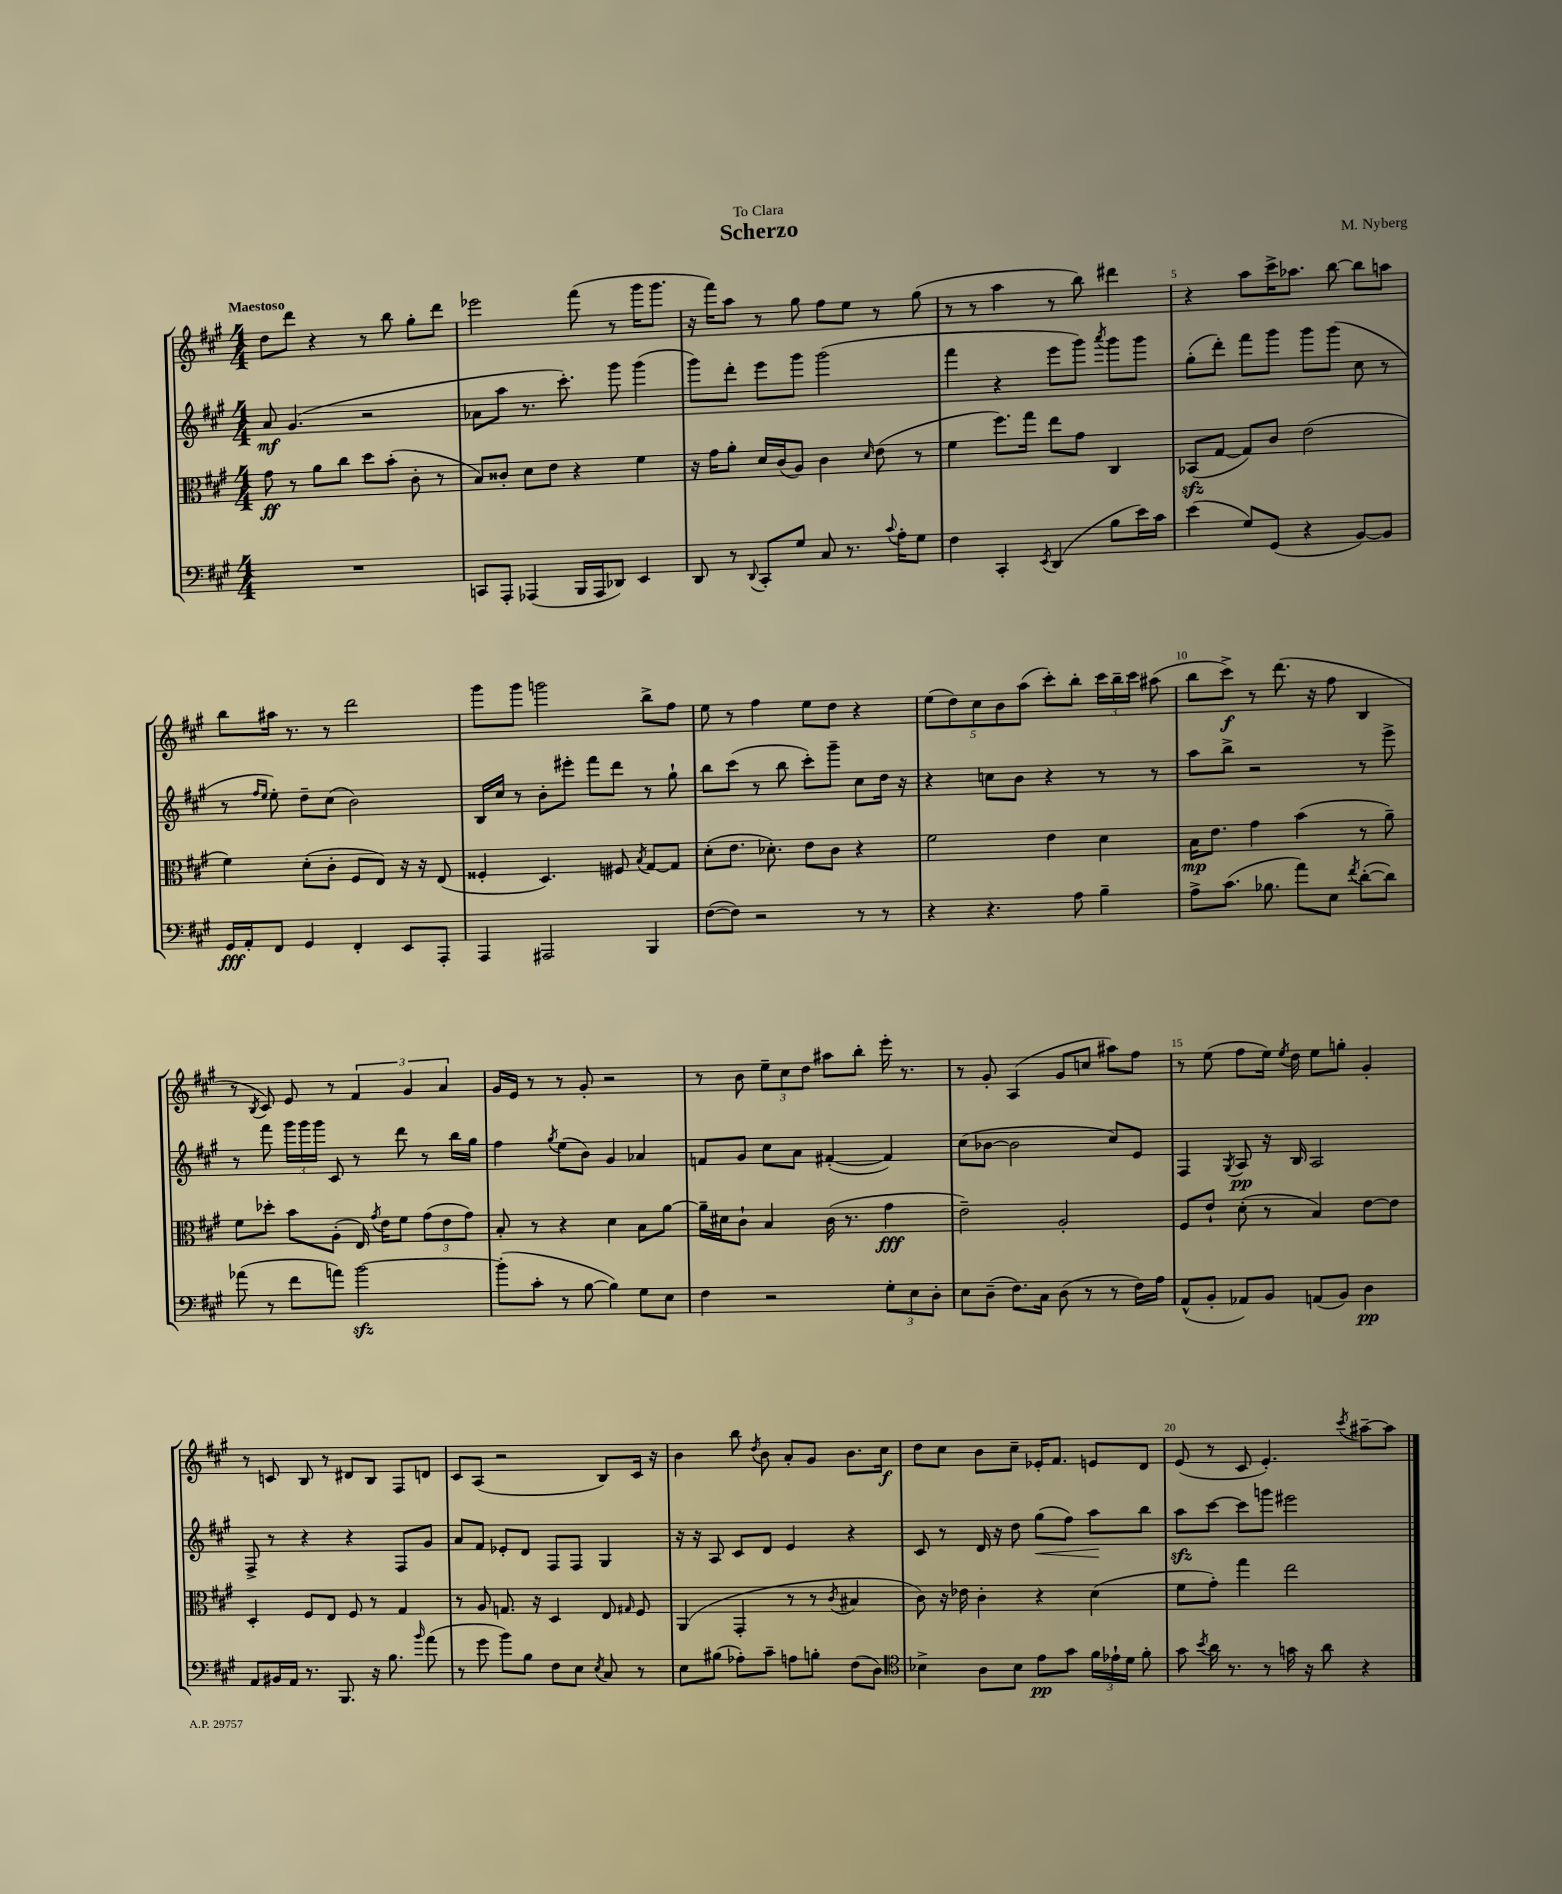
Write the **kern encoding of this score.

**kern	**kern	**kern	**kern
*staff4	*staff3	*staff2	*staff1
*clefF4	*clefC3	*clefG2	*clefG2
*k[f#c#g#]	*k[f#c#g#]	*k[f#c#g#]	*k[f#c#g#]
*M4/4	*M4/4	*M4/4	*M4/4
1r	8g#	8a	8dd
.	8r	(4.g#	8ddd
.	8a	.	4r
.	8cc#	.	.
.	8dd	2r	8r
.	(8b'	.	8bb
.	8c#'	.	8gg#'
.	8r	.	8ddd
=	=	=	=
8CC	8B)	8a-	2eee-
8AAA'	8c##'	8aa	.
(4AAA-	8d	8.r	.
.	8e	.	.
.	.	8.ccc#')	.
16BBB	4r	.	(8fff#
16AAA-	.	.	.
8DD-)	.	8ggg#	8r
4EE	4f#	(4ggg#	16ggg#
.	.	.	8.ggg#
=	=	=	=
8DD	16r	8ggg#)	16r
.	16g#	.	16fff#)
8r	8a'	8ddd'	8aa
8qqDD	.	.	.
8CC#'	16d	8eee	8r
.	(16c#	.	.
8G#	8A)	8ggg#	8gg#
8C#	4c#	(2ggg#	8ff#
8.r	.	.	8ee
.	16qqd	.	.
.	(8e	.	8r
8qqc#	.	.	.
16A'	.	.	.
8G#	8r	.	(8gg#
=	=	=	=
4F#	4f#	4fff#	8r
.	.	.	8r
4CC#'	8.ff#)	4r	4aa
.	16gg#	.	.
8qEE	.	.	.
(4DD	8ee	8eee	8r
.	8g#	8ggg#)	8bb)
.	.	8qaaa	.
8B	4C#	8ggg#	4ddd#
16e)	.	8ggg#	.
16c#	.	.	.
=	=	=	=
(4e	(8BB-	(8gg#'	4r
.	[8G#	8ddd')	.
8G#)	8G#])	8fff#	8aa
(8GG#	8c#	8ggg#	16ccc#^
.	.	.	8.aa-
4r	(2e	8ggg#	.
.	.	(8ggg#	[8bb
[8BB)	.	8cc#	8bb]
8BB]	.	8r	8aa
=	=	=	=
16GG#	4f#)	8r	8bb
16AA'	.	.	.
.	.	16qqff#	.
.	.	16qqee	.
8FF#	.	8ee')	16aa#
.	.	.	8.r
4GG#	(8d'	8dd~	.
.	8c#'	(8cc#	8r
4FF#'	8F#	2b)	2ddd
.	8E)	.	.
8EE	16r	.	.
.	16r	.	.
8AAA'	(8E	.	.
=	=	=	=
4AAA	4F##'	16B	8ggg#
.	.	16cc#	.
.	.	8r	8ggg#
2AAA#	4.D)	8b'	2ggg
.	.	8eee#'	.
.	.	8fff#	.
.	8F#	8ddd	.
.	8qB	.	.
4BBB	[8G#	8r	8bb^
.	8G#]	8gg#`	8ff#
=	=	=	=
([8F#	(8d'	8bb	8ee
8F#])	8.e	(8ccc#	8r
2r	.	8r	4ff#
.	8.d-')	.	.
.	.	8bb	.
.	8e	8ccc#')	8ee
.	8c#	8ggg#~	8dd
8r	4r	8cc#	4r
8r	.	16dd	.
.	.	16r	.
=	=	=	=
4r	2f#	4r	(10ee
.	.	.	10dd)
.	.	.	10cc#
4.r	.	8cc	.
.	.	.	10b
.	.	8b	.
.	.	.	(10aa
.	4e	4r	8ccc#')
8A	.	.	8bb'
4B~	4d	8r	24ccc#
.	.	.	24bb~
.	.	.	24ccc#
.	.	8r	(8aa#
=	=	=	=
8A^	16B	8aa	8bb
.	8.e	.	.
(8.c#	.	8bb^	8ccc#^)
.	4g#	2r	8r
8.B-	.	.	.
.	.	.	(8.ddd
8a)	(4b	.	.
.	.	.	16r
8E	.	.	8ff#
8qf#	.	.	.
([8d'	8r	8r	4B
8d])	8a~)	8eee^	.
=	=	=	=
(8a-	8f#	8r	8r
.	.	.	8qB
8r	8dd-'	8fff#	8c#)
8f#	8b	24ggg#	8e
.	.	24ggg#	.
.	.	24ggg#	.
8a)	(8A'	8c#	8r
[2b	16E)	8r	6f#
.	8qg#	.	.
.	16e	.	.
.	8f#	8ddd	.
.	.	.	6g#
.	(12g#	8r	.
.	12e	.	6a
.	.	16bb	.
.	12g#)	.	.
.	.	16gg#	.
=	=	=	=
(8b']	8B'	4ff#	16g#
.	.	.	16e
8c#'	8r	.	8r
.	.	8qgg#	.
8r	4r	(8ee	8r
[8B	.	8b)	8g#'
4B])	4d	4g#	2r
8G#	8B	4a-	.
8E	[8a	.	.
=	=	=	=
4F#	16a~]	8f	8r
.	16d#	.	.
.	8c#`	8g#	8b
2r	4B	8cc#	12ee~
.	.	.	12cc#
.	.	8a	.
.	.	.	12dd
.	(16c#	([4f#'	8aa#
.	8.r	.	.
.	.	.	8bb'
12G#'	4g#	4f#])	16eee'
.	.	.	8.r
12E	.	.	.
12D'	.	.	.
=	=	=	=
8E	2e~)	(8cc#	8r
(8D~	.	[8b-	8g#'
8.F#)	.	2b-]	(4A
16C#	.	.	.
(8D	2A'	.	8g#
8r	.	.	8cc
8r	.	8cc#)	8aa#)
16F#)	.	8e	8ff#
16A	.	.	.
=	=	=	=
(8AA^^	8F#	4F#	8r
8BB'	8e`	.	(8ee
.	.	8qG#	.
8AA-)	(8d'	8A	8ff#
8BB	8r	16r	16ee)
.	.	.	8qee
.	.	16B	16dd
(8AA	4B)	2A	8ee
8BB)	.	.	8gg'
4D	[8e	.	4g#'
.	8e]	.	.
=	=	=	=
8AA	4D'	8F#^	8r
16BB#	.	8r	8c
16AA	.	.	.
8.r	8F#	4r	8B
.	8E	.	8r
8.BBB	.	.	.
.	8F#	4r	8d#
16r	8r	.	8B
8.B	.	.	.
.	4G#	8F#	8F#
16qqb	.	.	.
(8a	.	8g#	8d
=	=	=	=
8r	8r	8a	8c#
8g#	8A	8f#	(8A
8b)	8.G	8e-'	2r
8B	.	8d	.
.	16r	.	.
8F#	4D	8F#	.
8E	.	8F#	.
8qE	.	.	.
8C#	8E	4G#	8B)
.	16qqG#	.	.
8r	8F#	.	16c#
.	.	.	16r
=	=	=	=
8E	(4AA	16r	4b
.	.	16r	.
(8B#	.	8A	.
8A-')	4GG#'	8c#	8bb
.	.	.	8qdd
8c#~	.	8d	8b
8A	8r	4e	8a'
8B'	8r	.	8g#
.	8qc#	.	.
(8F#	4B#	4r	8.b
8D)	.	.	.
.	.	.	16cc#
=	=	=	=
*clefC4	*	*	*
4B-^	8c#)	8c#	8dd
.	16r	8r	8cc#
.	16e-	.	.
8A	4c#'	16d	8b
.	.	16r	.
8B-	.	8dd	8cc#~
8e	4r	(8gg#	16e-'
.	.	.	8.f#
8g#	.	8ff#)	.
24f#	(4d	8aa	8e
24e-`	.	.	.
24d	.	.	.
8f#'	.	8bb	8d
=	=	=	=
8g#	8f#	8aa	(8e
8qb	.	.	.
16a	8g#')	[8ccc#	8r
8.r	.	.	.
.	4gg#	8ccc#]	8c#
8r	.	8ggg	4.e')
16g	2ee	2eee#	.
16r	.	.	.
8a	.	.	.
.	.	.	8qccc#
4r	.	.	[8aa#~
.	.	.	8aa#]
==	==	==	==
*-	*-	*-	*-
